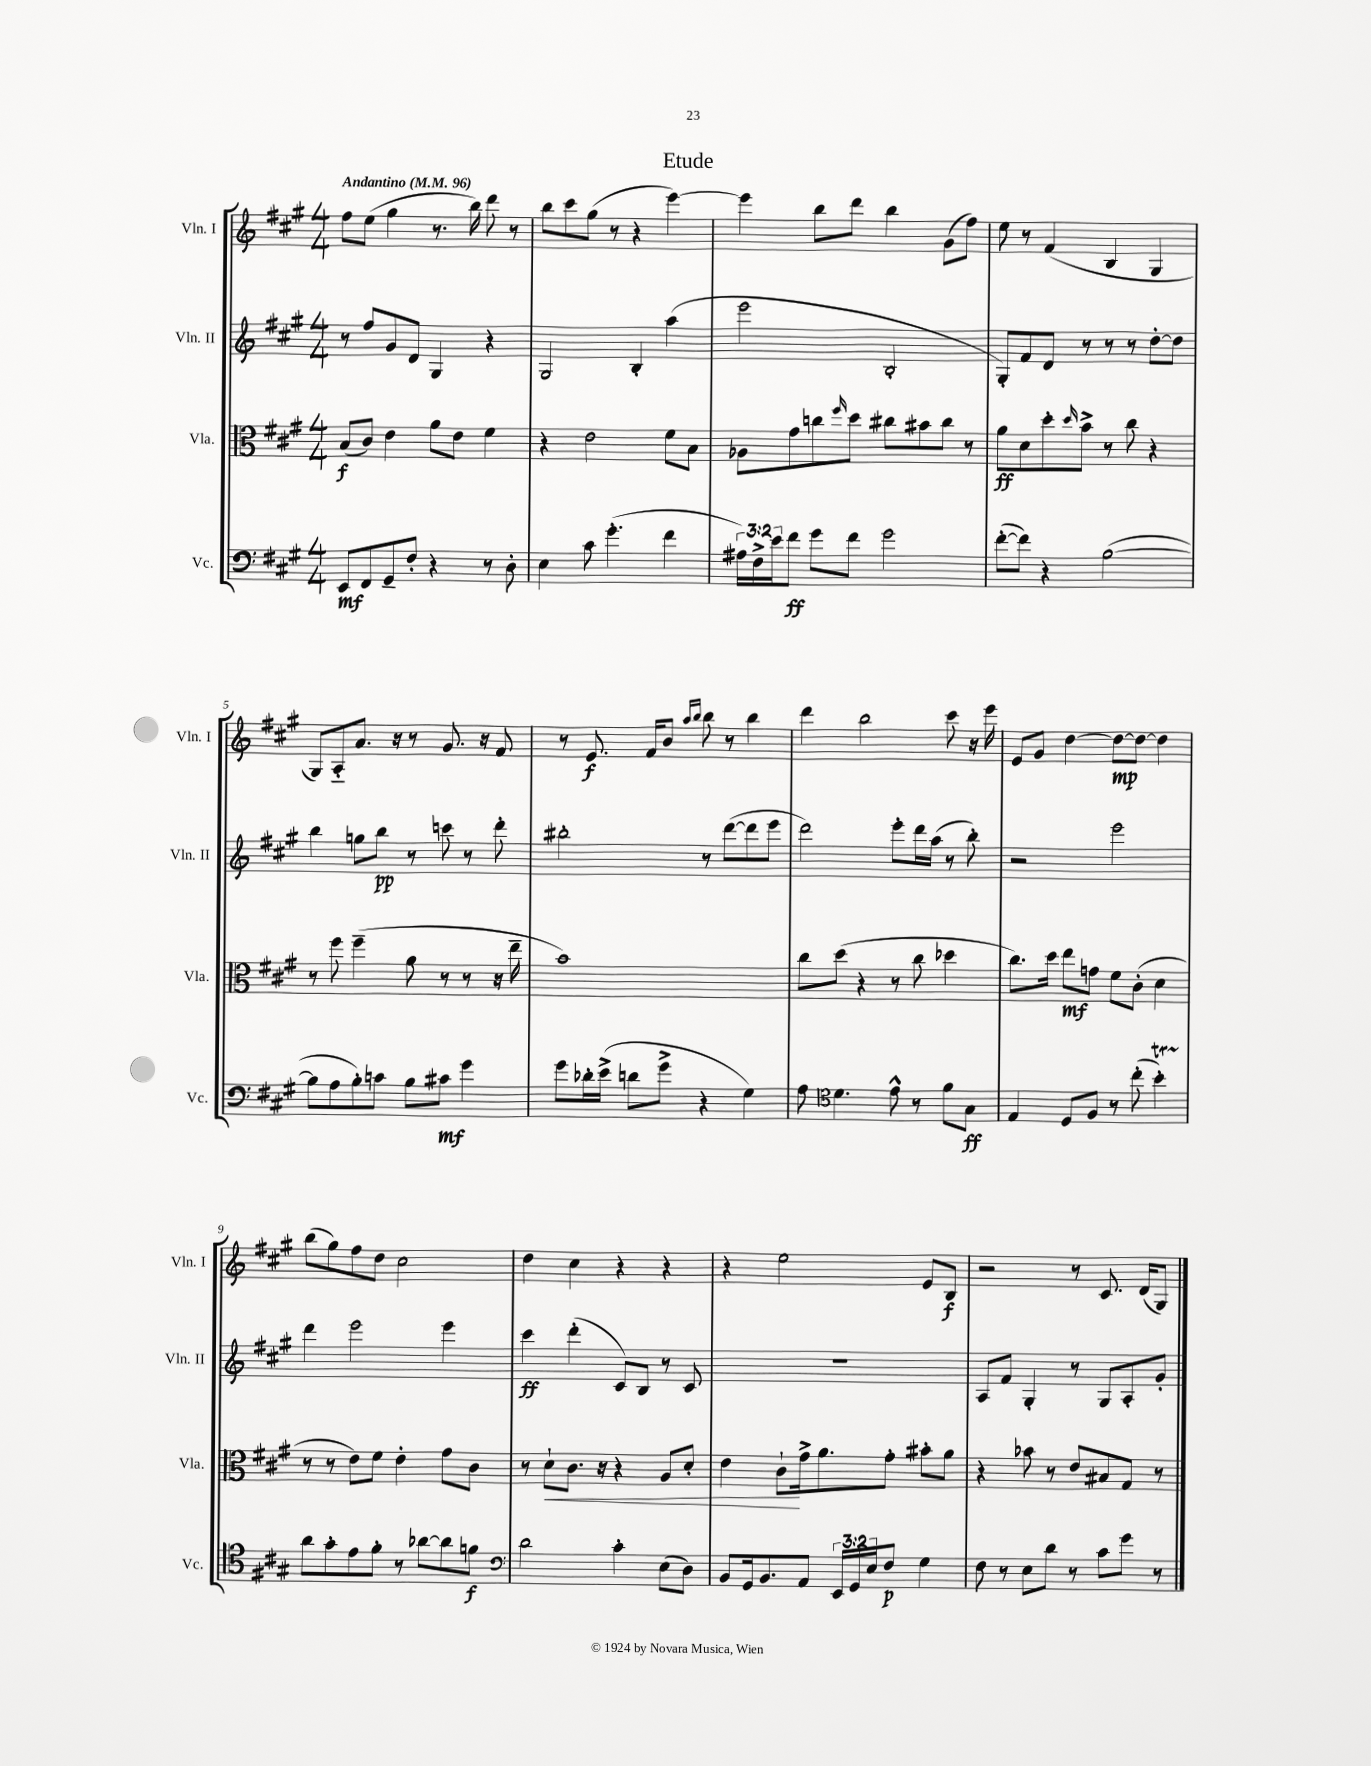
\header { title = "Etude" }
<<
\new StaffGroup <<
\new Staff = "s0" \with { instrumentName = "Vln. I" shortInstrumentName = "Vln. I" } {
    \clef treble \key a \major \numericTimeSignature \time 4/4 \tempo "Andantino" 4 = 96
    fis''8 e''8( gis''4 r8. b''16) d'''8 r8 |
    b''8 cis'''8 gis''8( r8 r4 e'''4~) |
    e'''4 b''8 d'''8 b''4 gis'8( fis''8) |
    e''8 r8 fis'4( b4 gis4 |
    gis8) a8-_ a'8. r16 r8 gis'8. r16 fis'8 |
    r8 e'8.\f fis'16 b'8 \grace { a''16 b''16 } b''8 r8 b''4 |
    d'''4 b''2 cis'''8 r16 e'''16 |
    e'8 gis'8 d''4~ d''8~\mp d''8~ d''4 |
    b''8( gis''8) fis''8 d''8 cis''2 |
    d''4 cis''4 r4 r4 |
    r4 e''2 e'8 b8\f |
    r2 r8 cis'8. d'16( gis8) \bar "|." |
}
\new Staff = "s1" \with { instrumentName = "Vln. II" shortInstrumentName = "Vln. II" } {
    \clef treble \key a \major \numericTimeSignature \time 4/4
    r8 fis''8 gis'8 d'8 gis4 r4 |
    gis2 b4-. a''4( |
    e'''2 b2-. |
    gis8-.) fis'8 d'8 r8 r8 r8 d''8~-. d''8 |
    b''4 g''8 b''8\pp r8 c'''8 r8 d'''8-. |
    bis''2-. r8 d'''8~( d'''8 e'''8 |
    d'''2) e'''8-. d'''16 a''16( r8 b''8-.) |
    r2 e'''2 |
    d'''4 e'''2 e'''4 |
    cis'''4\ff d'''4-.( cis'8) b8 r8 cis'8 |
    R1 |
    a8 fis'8 gis4-. r8 gis8 a8-. gis'8-. \bar "|." |
}
\new Staff = "s2" \with { instrumentName = "Vla." shortInstrumentName = "Vla." } {
    \clef alto \key a \major \numericTimeSignature \time 4/4
    b8\f( cis'8) e'4 a'8 e'8 fis'4 |
    r4 e'2 fis'8 b8 |
    aes8 gis'8 c''8 \grace { fis''16 } d''8 cis''8 bis'8 cis''8 r8 |
    a'8\ff d'8 d''8-. \grace { d''16 } b'8-> r8 cis''8 r4 |
    r8 fis''8 fis''4--( a'8 r8 r8 r16 e''16-- |
    b'1) |
    cis''8 d''8( r4 r8 cis''8 des''4 |
    cis''8.) d''16 e''8\mf g'8 fis'8 cis'8-.( d'4 |
    r8 r8 e'8) fis'8 e'4-. gis'8 cis'8 |
    r8 d'8-!\< cis'8. r16 r4 a8 d'8-. |
    e'4 cis'8-!\! gis'16-> a'8. gis'8-. bis'8-. a'8 |
    r4 bes'8 r8 e'8 bis8 gis8 r8 \bar "|." |
}
\new Staff = "s3" \with { instrumentName = "Vc." shortInstrumentName = "Vc." } {
    \clef bass \key a \major \numericTimeSignature \time 4/4 \override Staff.TupletNumber.text = #tuplet-number::calc-fraction-text
    e,8\mf fis,8 gis,8-- fis8-. r4 r8 d8-. |
    e4 cis'8 gis'4.-.( fis'4 |
    \tuplet 3/2 { ais16) fis16-> e'16 } fis'8\ff gis'8 fis'8 gis'2 |
    fis'8~-.( fis'8) r4 b2~( |
    b8 a8 b8-.) c'8 b8 cis'8\mf gis'4 |
    gis'8 des'16-. e'16->( d'8 gis'8-> r4 gis4) |
    a8 \clef tenor d'4. e'8-^ r8 fis'8 gis8\ff |
    e4 d8 fis8 r8 cis''8-.( b'4-.\startTrillSpan) |
    a'8\stopTrillSpan gis'8-. e'8 fis'8-. r8 aes'8~ aes'8 f'8\f |
    \clef bass d'2 cis'4-. e8( d8) |
    b,8 gis,16 b,8. a,8 \tuplet 3/2 { e,16 gis,16 e16 } fis8\p gis4 |
    fis8 r8 e8 d'8 r8 cis'8 gis'8 r8 \bar "|." |
}
>>
>>
